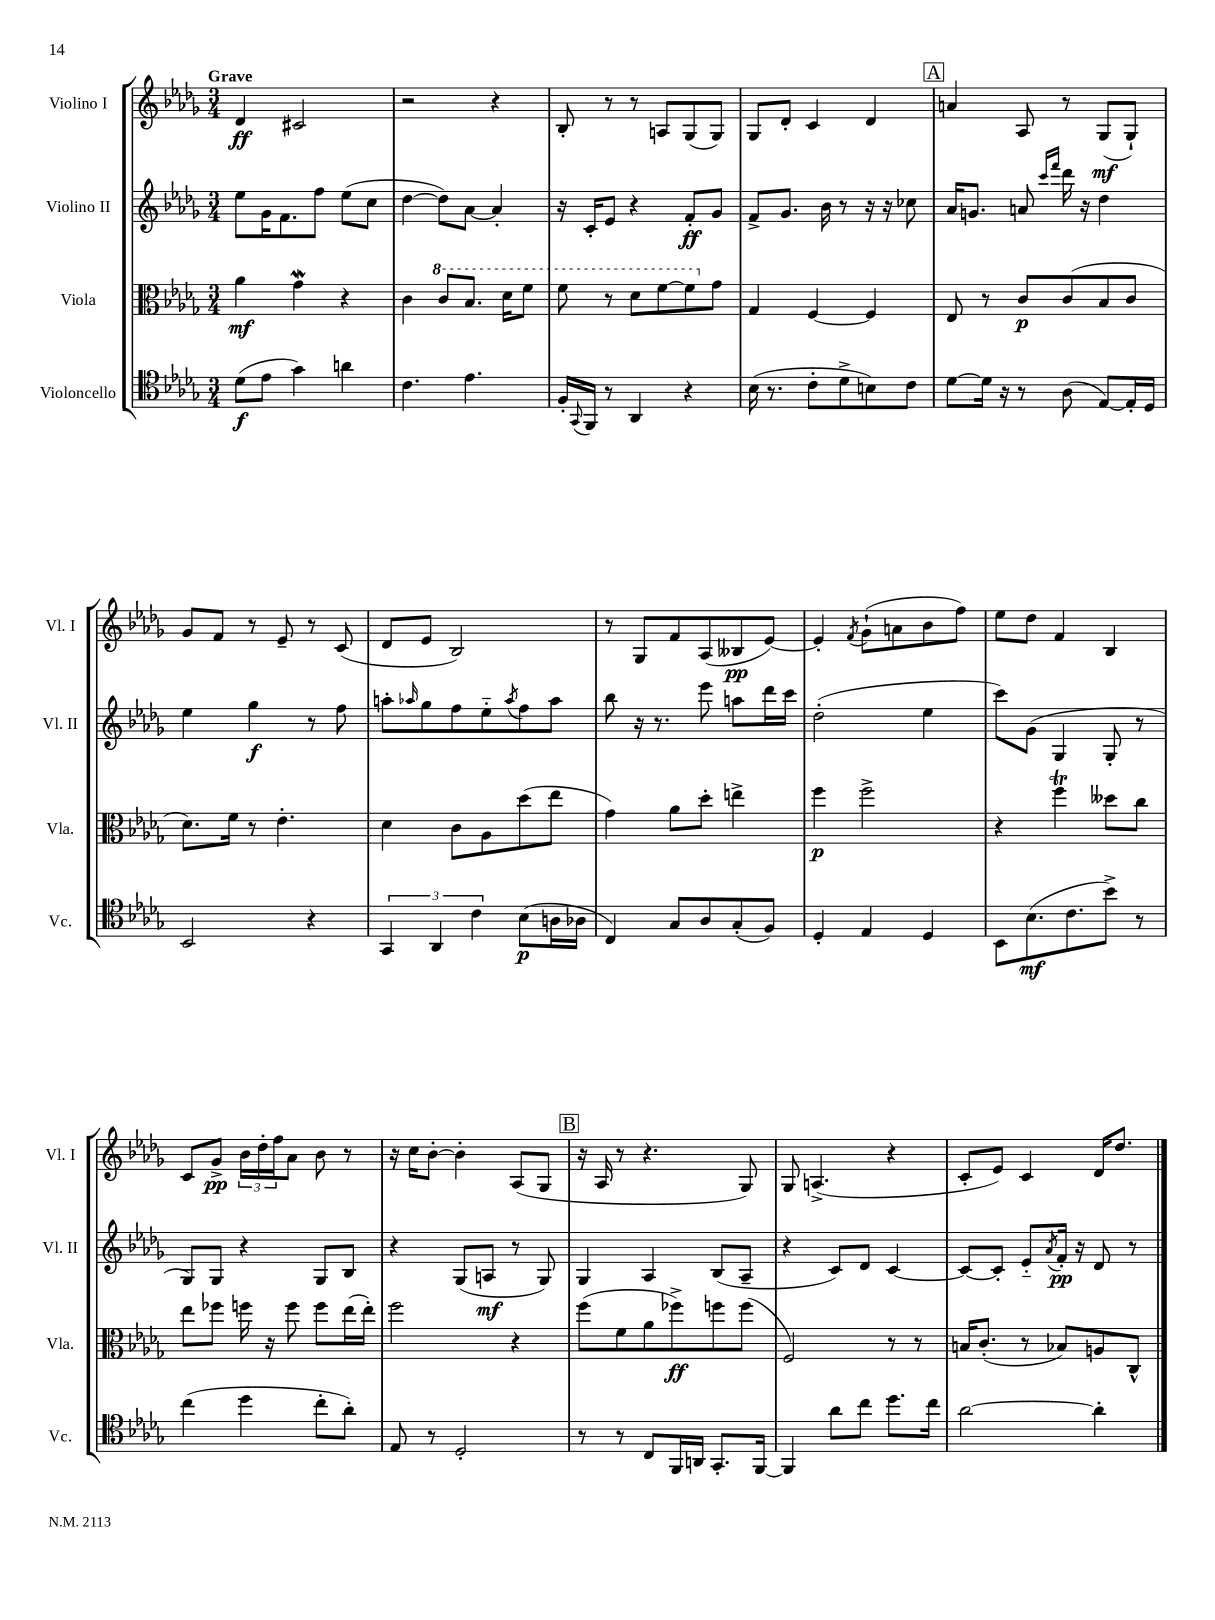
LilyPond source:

<<
\new StaffGroup <<
\new Staff = "s0" \with { instrumentName = "Violino I" shortInstrumentName = "Vl. I" } {
    \clef treble \key des \major \numericTimeSignature \time 3/4 \tempo "Grave"
    des'4\ff cis'2 |
    r2 r4 |
    bes8-. r8 r8 a8 ges8( ges8) |
    ges8 des'8-. c'4 des'4 |
    \mark \markup { \box "A" } a'4 aes8 r8 ges8\mf( ges8-!) |
    ges'8 f'8 r8 ees'8-- r8 c'8( |
    des'8 ees'8 bes2) |
    r8 ges8 f'8 aes8( beses8\pp ees'8~) |
    ees'4-. \acciaccatura { f'8 } ges'8-!( a'8 bes'8 f''8) |
    ees''8 des''8 f'4 bes4 |
    c'8 ges'8->\pp \tuplet 3/2 { bes'16 des''16-. f''16 } aes'8 bes'8 r8 |
    r16 c''16 bes'8~-. bes'4-. aes8( ges8 |
    \mark \markup { \box "B" } r16 aes16 r8 r4. ges8) |
    ges8 a4.->( r4 |
    c'8-. ees'8) c'4 des'16 des''8. \bar "|." |
}
\new Staff = "s1" \with { instrumentName = "Violino II" shortInstrumentName = "Vl. II" } {
    \clef treble \key des \major \numericTimeSignature \time 3/4
    ees''8 ges'16 f'8. f''8 ees''8( c''8 |
    des''4~ des''8) aes'8~ aes'4-. |
    r16 c'16-. ees'8 r4 f'8-.\ff ges'8 |
    f'8-> ges'8. bes'16 r8 r16 r16 ces''8 |
    \mark \markup { \box "A" } aes'16 g'8. a'8 \grace { c'''16 f'''16 } des'''16 r16 des''4 |
    ees''4 ges''4\f r8 f''8 |
    a''8-. \grace { aes''16 } ges''8 f''8 ees''8-_ \acciaccatura { aes''8 } f''8 aes''8 |
    bes''8 r16 r8. ees'''8 a''8 des'''16 c'''16 |
    des''2-.( ees''4 |
    c'''8) ges'8( ges4 ges8-. r8 |
    ges8) ges8 r4 ges8 bes8 |
    r4 ges8( a8\mf r8 ges8) |
    \mark \markup { \box "B" } ges4 aes4 bes8( aes8-- |
    r4 c'8) des'8 c'4~ |
    c'8~ c'8-. ees'8-_ \acciaccatura { aes'8 } f'16-.\pp r16 des'8 r8 \bar "|." |
}
\new Staff = "s2" \with { instrumentName = "Viola" shortInstrumentName = "Vla." } {
    \clef alto \key des \major \numericTimeSignature \time 3/4
    aes'4\mf ges'4\mordent r4 |
    c'4 \ottava #1 c''8 bes'8. des''16 f''8 |
    f''8 r8 des''8 f''8~ f''8 \ottava #0 ges'8 |
    ges4 f4~ f4 |
    \mark \markup { \box "A" } ees8 r8 c'8\p c'8( bes8 c'8 |
    des'8.) f'16 r8 ees'4.-. |
    des'4 c'8 aes8 des''8( ees''8 |
    ges'4) aes'8 des''8-. e''4-> |
    f''4\p f''2-> |
    r4 f''4\trill deses''8 c''8 |
    ees''8 fes''8 f''16 r16 f''8 f''8 ees''16( ees''16-.) |
    f''2 r4 |
    \mark \markup { \box "B" } f''8( f'8 aes'8 fes''8->\ff) f''8 f''8( |
    f2) r8 r8 |
    b16 c'8.-.( r8 bes8) a8 c8-^ \bar "|." |
}
\new Staff = "s3" \with { instrumentName = "Violoncello" shortInstrumentName = "Vc." } {
    \clef tenor \key des \major \numericTimeSignature \time 3/4
    des'8\f( ees'8 ges'4) a'4 |
    c'4. ees'4. |
    f16-. \appoggiatura { ges,8 } f,16 r8 aes,4 r4 |
    bes16( r8. c'8-. des'8-> b8) c'8 |
    \mark \markup { \box "A" } des'8~ des'16 r16 r8 aes8( ees8~) ees16-. des16 |
    bes,2 r4 |
    \tuplet 3/2 { ges,4 aes,4 c'4 } bes8\p( a16 aes16 |
    c4) ges8 aes8 ges8-.( f8) |
    des4-. ees4 des4 |
    bes,8 bes8.\mf( c'8. bes'8->) r8 |
    c''4( des''4 c''8-. aes'8-.) |
    ees8 r8 des2-. |
    \mark \markup { \box "B" } r8 r8 c8 f,16 a,16 ges,8.-. f,16~ |
    f,4 aes'8 c''8 des''8. c''16 |
    aes'2~ aes'4-. \bar "|." |
}
>>
>>
\layout { \context { \Score \remove "Bar_number_engraver" } }
